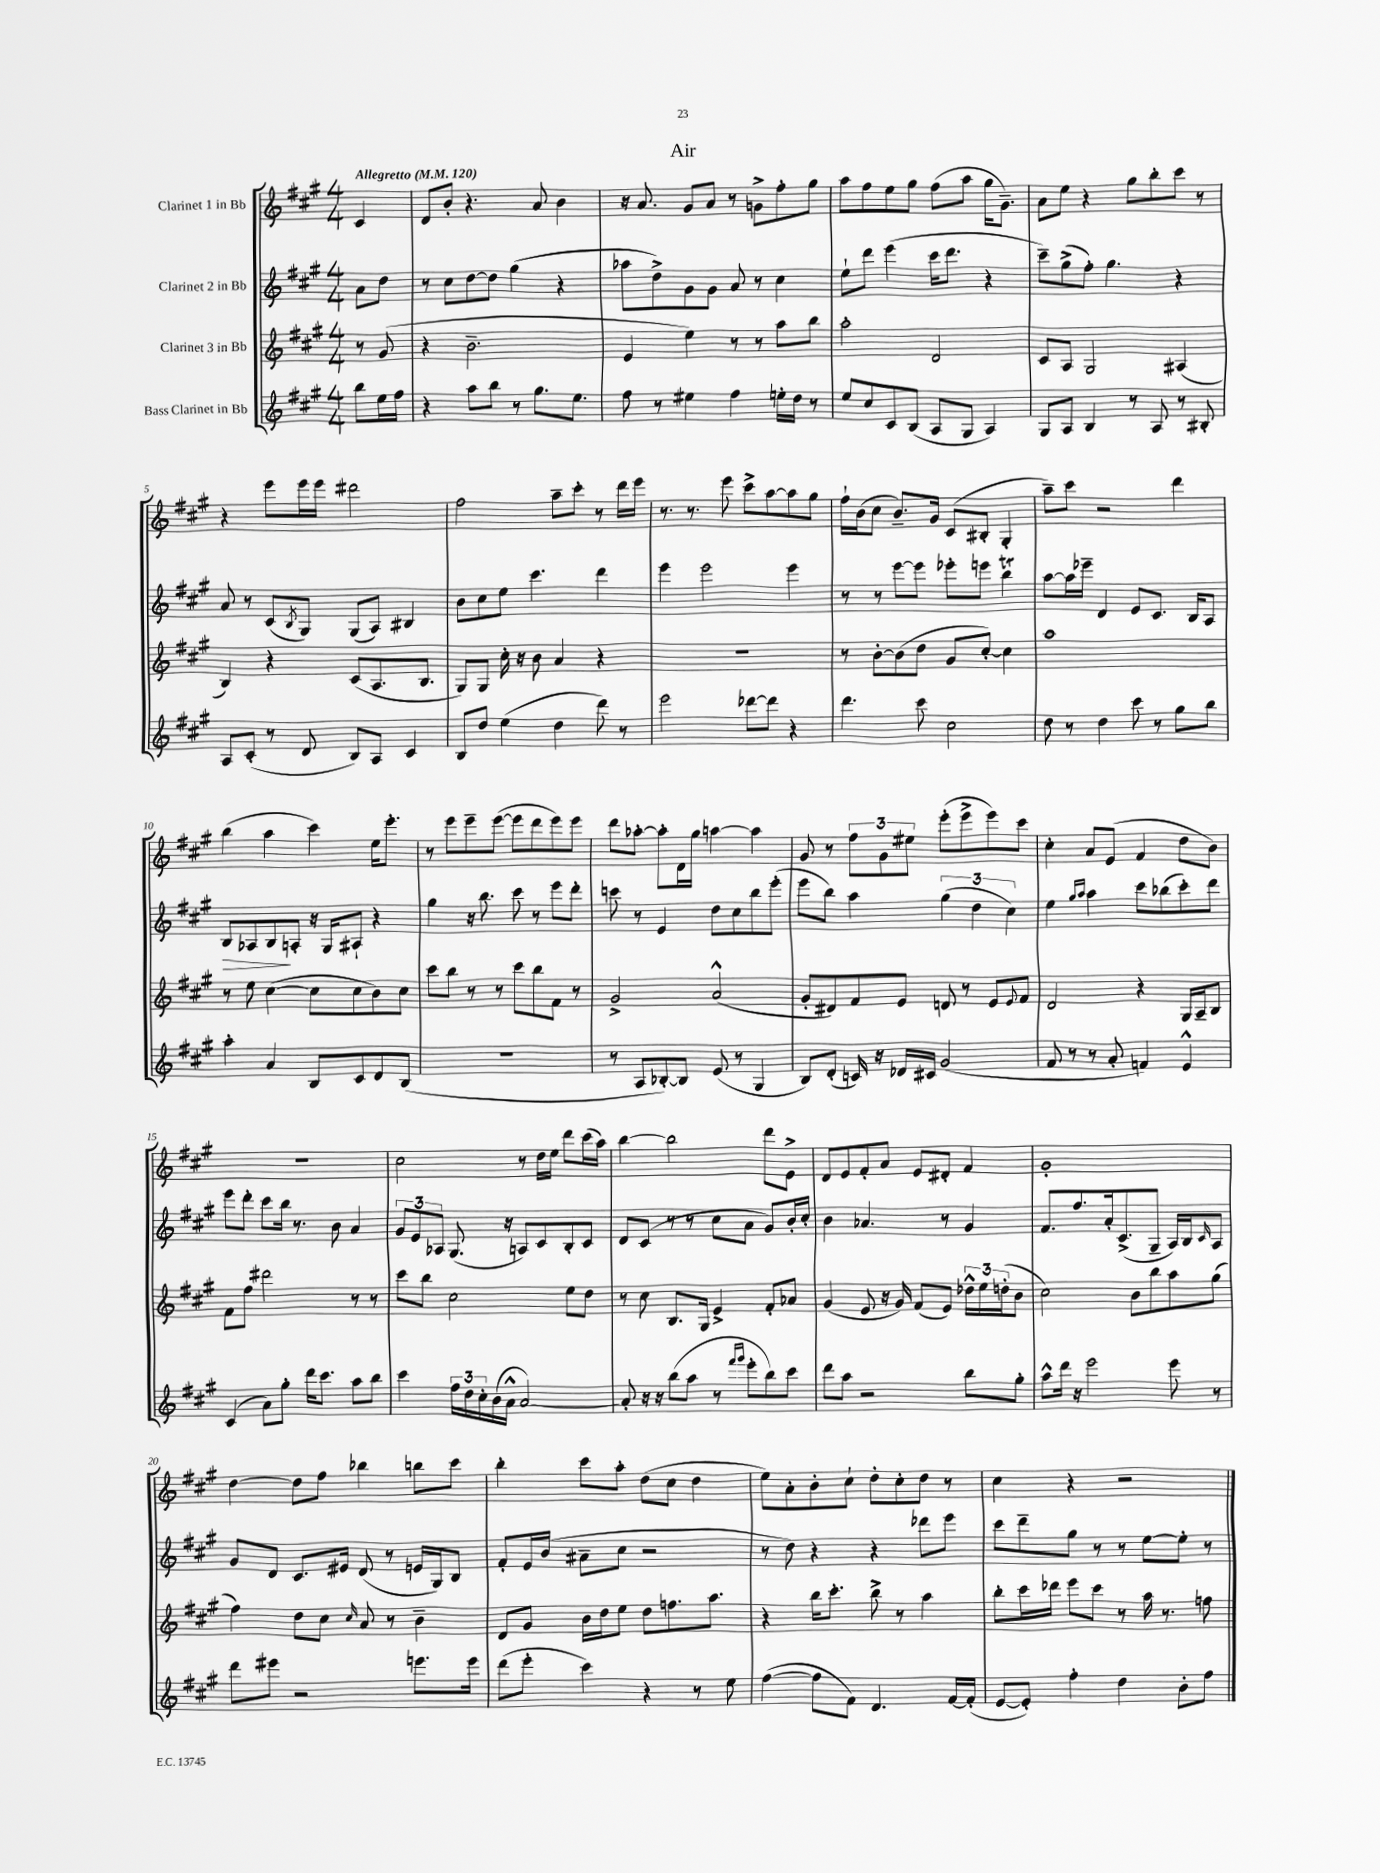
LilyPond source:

\header { title = "Air" }
<<
\new StaffGroup <<
\new Staff = "s0" \with { instrumentName = "Clarinet 1 in Bb" } {
    \clef treble \key a \major \numericTimeSignature \time 4/4 \partial 4 \tempo "Allegretto" 4 = 120
    cis'4 |
    d'8 b'8-. r4. a'8 b'4 |
    r16 a'8. gis'8 a'8 r8 g'8-> fis''8-. gis''8 |
    a''8 fis''8 e''8 gis''8 fis''8( a''8 gis''16 gis'8.--) |
    a'8 e''8 r4 gis''8 b''8-. cis'''8 r8 |
    r4 e'''8 e'''16 e'''16 dis'''2 |
    fis''2 a''8-- cis'''8-. r8 d'''16 e'''16 |
    r8. r8. e'''8 cis'''8-> a''8~ a''8 gis''8 |
    fis''16-! b'16( cis''8 b'8.--) gis'16 cis'8( bis8-. gis4-. |
    a''8--) cis'''8 r2 d'''4 |
    b''4( a''4 cis'''4) e''16 e'''8.-. |
    r8 e'''8 e'''8-- e'''8~( e'''8 d'''8 e'''8) e'''8 |
    d'''8 aes''8~-. aes''8-. d'16 gis''16 a''4~ a''4 |
    gis'8 r8 \tuplet 3/2 { fis''8 gis'8 eis''8 } e'''8-.( e'''8-> e'''8) cis'''8 |
    cis''4-. a'8 e'8( fis'4 d''8 b'8) |
    R1 |
    cis''2 r8 d''16 e''16 d'''8 cis'''16( a''16) |
    b''4~ b''2 d'''8 e'8-> |
    d'8 e'8 fis'8-. a'8 e'8 dis'8-. fis'4 |
    gis'1-. |
    d''4~ d''8 fis''8 bes''4 b''8 cis'''8 |
    b''4-. cis'''8 a''8-. d''8( cis''8 d''4 |
    e''8) a'8-. b'8-. cis''8-! d''8-. cis''8-. d''8 r8 |
    cis''4 r4 r2 \bar "|." |
}
\new Staff = "s1" \with { instrumentName = "Clarinet 2 in Bb" } {
    \clef treble \key a \major \numericTimeSignature \time 4/4 \partial 4
    a'8 d''8 |
    r8 cis''8 d''8~ d''8 gis''4( r4 |
    aes''8 d''8->) gis'8 gis'8 a'8 r8 cis''4 |
    e''8-! d'''8 e'''4( cis'''16 d'''8. r4 |
    cis'''8--) gis''8->( fis''8-.) gis''4. r4 |
    a'8 r8 cis'8( \acciaccatura { b8 } gis8) gis8( a8) bis4 |
    b'8 cis''8 e''8 cis'''4. d'''4 |
    e'''4 e'''2 e'''4 |
    r8 r8 e'''8~ e'''8 ees'''8-. e'''8 b''4\trill |
    a''8~ a''16 ees'''16-- d'4 e'8 cis'8. b16 a8 |
    b8\> aes8 b8\! a8-. r16 gis16 ais8-! r4 |
    gis''4 r16 b''8. cis'''8 r8 e'''8 d'''8-. |
    c'''8 r8 e'4 d''8 cis''8 b''8 e'''8-.( |
    e'''8 b''8) a''4 \tuplet 3/2 { gis''4( d''4 cis''4) } |
    e''4 \grace { gis''16 a''16 } a''4 cis'''8 bes''8( cis'''8-.) d'''8 |
    e'''8 d'''8-. cis'''8 b''16 r8. b'8 a'4 |
    \tuplet 3/2 { gis'8 e'8 aes8 } gis8.( r16 a8) cis'8 b8-. cis'8 |
    d'8 cis'8( r8 r8 cis''8 a'8 gis'8) b'16-. cis''16-. |
    b'4 aes'4. r8 gis'4 |
    fis'8. fis''8. a'16-. cis'8.->( gis8-- a16) b16 \grace { cis'16 } a8 |
    gis'8 d'8 cis'8. eis'16 d'8( r8 e'16 gis16) b8 |
    fis'8-. e'16 b'16( ais'8-- cis''8 r2 |
    r8 d''8) r4 r4 des'''8 e'''8 |
    cis'''8 d'''8-- gis''8 r8 r8 e''8~ e''8-. r8 \bar "|." |
}
\new Staff = "s2" \with { instrumentName = "Clarinet 3 in Bb" } {
    \clef treble \key a \major \numericTimeSignature \time 4/4 \partial 4
    r8 gis'8( |
    r4 b'2.-- |
    e'4 e''4) r8 r8 a''8 b''8 |
    a''2-. d'2 |
    cis'8 a8 gis2 ais4( |
    b4) r4 cis'8( a8. b8. |
    gis8) gis8 cis''16-. r16 b'8 a'4 r4 |
    R1 |
    r8 b'8~-. b'8( d''8 gis'8 cis''8~-.) cis''4 |
    a''1 |
    r8 e''8 cis''4~( cis''8 cis''8 b'8) cis''8 |
    cis'''8 b''8 r8 r8 cis'''8 b''8 fis'8 r8 |
    gis'2-> a'2-^( |
    gis'8-. dis'8) fis'8 e'8 d'8 r8 e'8 \appoggiatura { e'8 } fis'8 |
    d'2 r4 gis16 a16-- b8 |
    fis'8 fis''8 dis'''2 r8 r8 |
    cis'''8 b''8 cis''2 e''8 d''8 |
    r8 cis''8 b8. gis16 e'4-> fis'8-. aes'8 |
    gis'4( e'8 r16 gis'16) fis'8( e'8) \tuplet 3/2 { des''16-^ e''16 d''16-.( } b'8 |
    cis''2) b'8 b''8 a''8 gis''8( |
    fis''4) d''8 cis''8 \grace { cis''16 } a'8 r8 b'4-- |
    d'8 gis'8 b'16 d''16 e''8 d''8 f''8. a''8. |
    r4 b''16 cis'''8.-. b''8-> r8 a''4 |
    b''8-. cis'''16 des'''16 e'''8 cis'''8 r8 a''16 r8. f''8 \bar "|." |
}
\new Staff = "s3" \with { instrumentName = "Bass Clarinet in Bb" } {
    \clef treble \key a \major \numericTimeSignature \time 4/4 \partial 4
    b''8 e''16 fis''16 |
    r4 a''8 b''8 r8 gis''8. e''8. |
    fis''8 r8 eis''4 fis''4 e''16-. d''16 r8 |
    e''8 cis''8 cis'8 b8( a8 gis8 a4) |
    gis8 a8 b4 r8 a8 r8 bis8-. |
    a8 cis'8-.( r8 d'8 b8) a8 cis'4 |
    b8 d''8 e''4( d''4 d'''8) r8 |
    e'''2 des'''8~ des'''8 r4 |
    d'''4. cis'''8 cis''2 |
    d''8 r8 d''4 cis'''8 r8 gis''8 b''8 |
    a''4-. a'4 b8 cis'8 d'8 b8( |
    R1 |
    r8 a8 bes8~-.) bes8 e'8( r8 gis4 |
    b8) d'8-.( c'16) r16 des'16 cis'16 gis'2( |
    fis'8 r8 r8 a'8-. f'4) e'4-^ |
    cis'4( a'8) gis''8-. d'''16 cis'''8. a''8 b''8 |
    cis'''4 \tuplet 3/2 { fis''16 d''16 cis''16-. } b'16( a'16-^ a'2~) |
    a'8-. r16 r16 b''8( a''8 r8 \grace { fis'''16 gis'''16 } e'''8-. b''8) cis'''8 |
    d'''8 a''8 r2 b''8 gis''8-. |
    a''8-^ d'''16 r16 e'''2 e'''8 r8 |
    d'''8 eis'''8 r2 e'''8. e'''16 |
    d'''8( e'''8-. cis'''4) r4 r8 e''8 |
    fis''4~( fis''8 fis'8) d'4. fis'16~ fis'16-.( |
    e'8~ e'8-.) fis''4-. d''4 b'8-. fis''8 \bar "|." |
}
>>
>>
